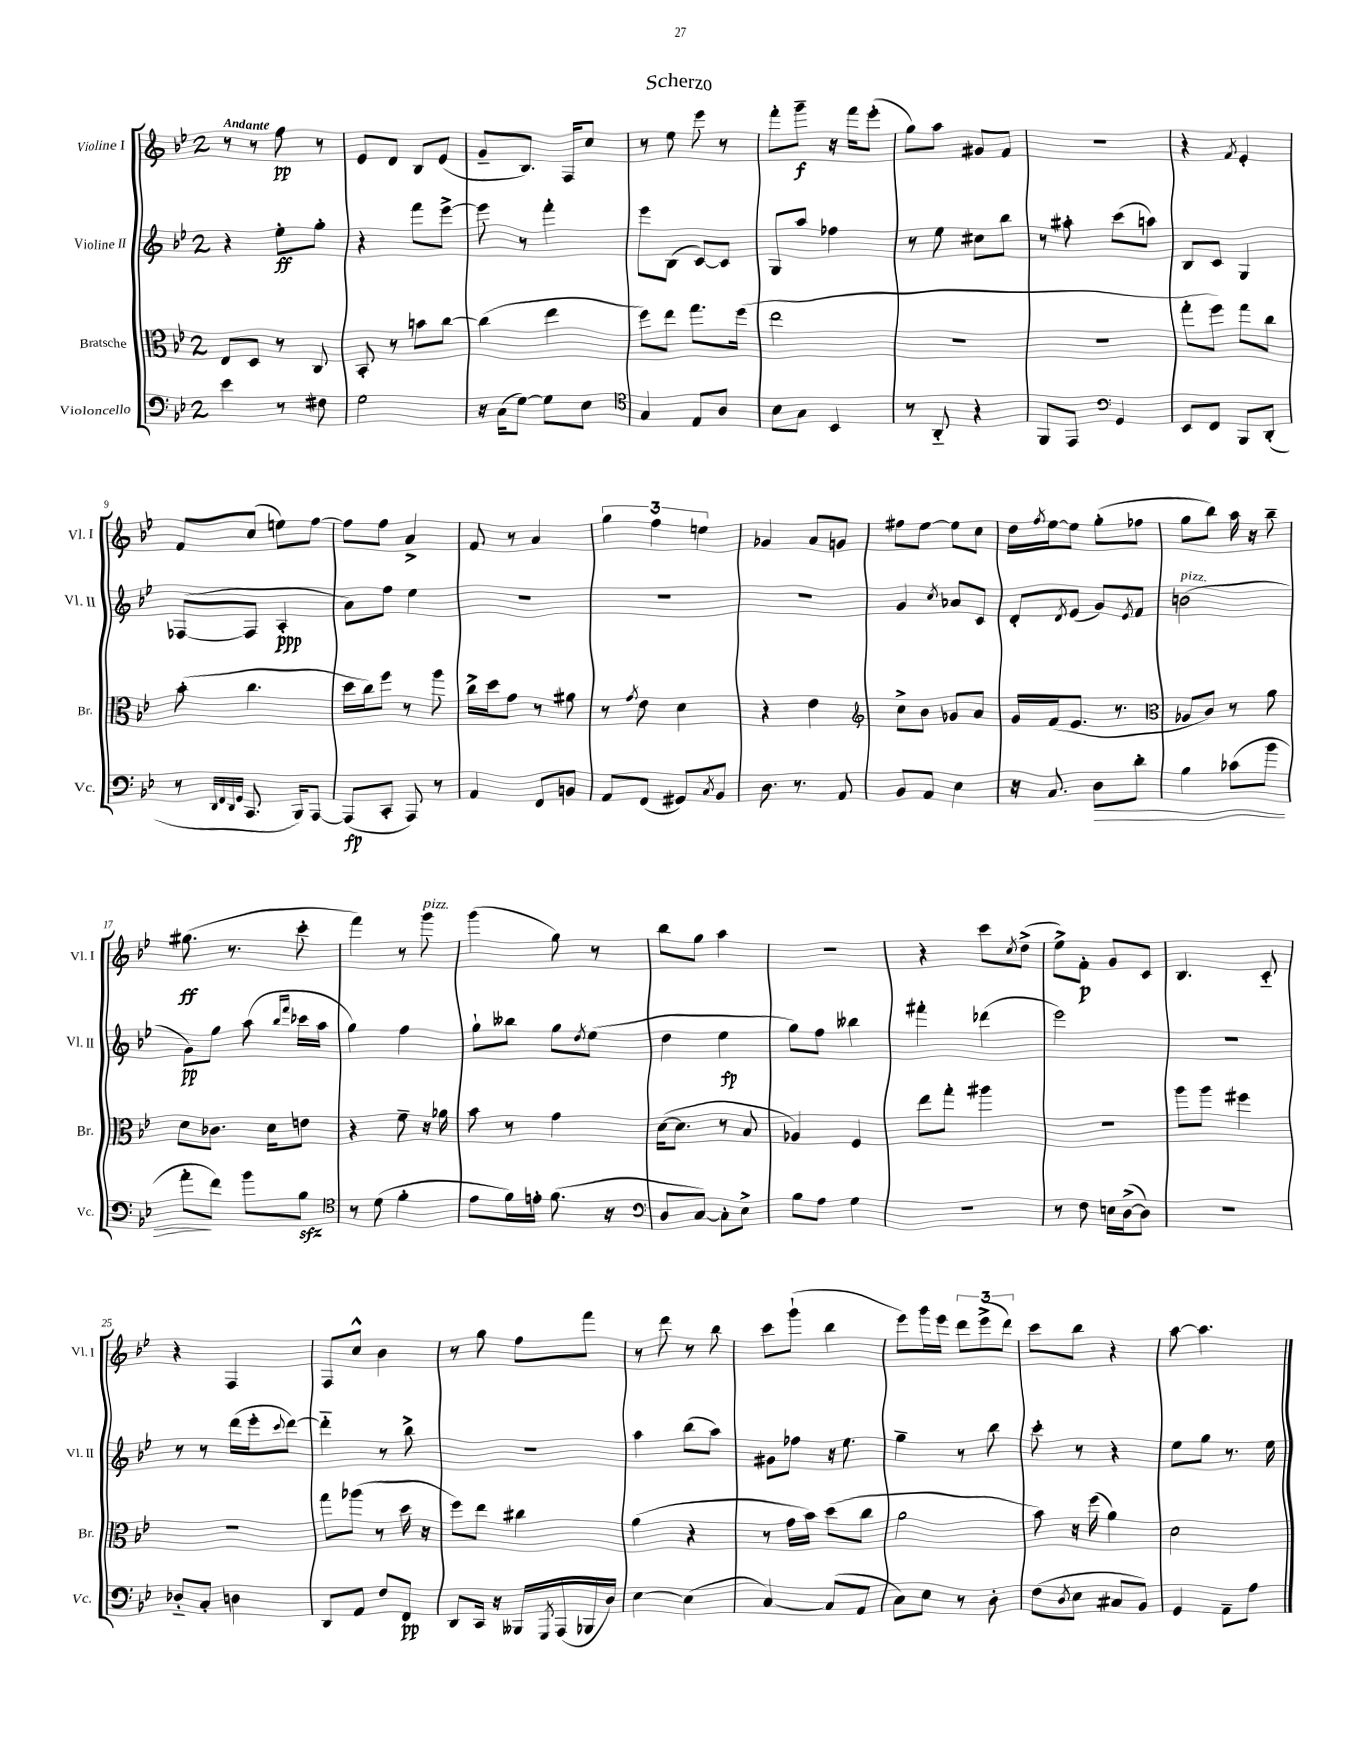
\header { title = "Scherzo" }
<<
\new StaffGroup <<
\new Staff = "s0" \with { instrumentName = "Violine I" shortInstrumentName = "Vl. I" } {
    \clef treble \key bes \major \once \override Staff.TimeSignature.style = #'single-digit \time 2/4 \tempo "Andante"
    r8 r8 f''8\pp r8 |
    ees'8 d'8 bes8 ees'8( |
    g'8-- bes8.) f16 c''8 |
    r8 ees''8 ees'''8 r8 |
    f'''8-. g'''8--\f r16 f'''16 ees'''8-.( |
    g''8) a''8 gis'8 f'8 |
    r2 |
    r4 \acciaccatura { f'8 } ees'4-. |
    f'8 c''8( e''8) f''8~ |
    f''8 f''8 a'4-> |
    f'8 r8 a'4 |
    \tuplet 3/2 { g''4 f''4 e''4 } |
    ges'4 a'8 g'8 |
    fis''8 ees''8~ ees''8 c''8 |
    d''16 \acciaccatura { f''8 } ees''16~ ees''8 g''8-.( fes''8 |
    g''8 bes''8) a''16 r16 bes''8-- |
    gis''8.\ff( r8. c'''8-. |
    f'''4) r8 g'''8^\markup { \italic "pizz." } |
    g'''4( g''8) r8 |
    bes''8 g''8 a''4 |
    r2 |
    r4 c'''8 \acciaccatura { c''8 } d''8->( |
    ees''8->) f'8-.\p g'8 c'8 |
    bes4. c'8-_ |
    r4 f4 |
    f8 c''8-^ bes'4 |
    r8 g''8 f''8 f'''8 |
    r8 d'''8 r8 bes''8 |
    c'''8 g'''8-!( bes''4 |
    ees'''8) g'''16 ees'''16 \tuplet 3/2 { d'''8 ees'''8->( d'''8) } |
    c'''8 bes''8 r4 |
    a''8~ a''4. \bar "|." |
}
\new Staff = "s1" \with { instrumentName = "Violine II" shortInstrumentName = "Vl. II" } {
    \clef treble \key bes \major \once \override Staff.TimeSignature.style = #'single-digit \time 2/4
    r4 ees''8-.\ff g''8-. |
    r4 f'''8 ees'''8~-> |
    ees'''8 r8 f'''4-. |
    ees'''8 bes8( c'8~) c'8 |
    g8 a''8 fes''4 |
    r8 ees''8 cis''8 bes''8 |
    r8 ais''8-. c'''8( a''8) |
    bes8 c'8 g4 |
    fes8~( fes8 a4-.\ppp |
    a'8) f''8 ees''4 |
    R2 |
    R2 |
    R2 |
    g'4 \acciaccatura { c''8 } aes'8 c'8 |
    d'8-. \acciaccatura { d'8 } ees'8( g'8) \acciaccatura { ees'8 } f'8 |
    b'2^\markup { \italic "pizz." }( |
    g'8\pp) g''8 a''8( \grace { bes''16 f'''16 } ces'''16 a''16 |
    g''4) f''4 |
    g''8-! beses''8 g''8 \acciaccatura { d''8 } ees''8( |
    d''4 ees''4\fp |
    g''8) f''8 beses''4 |
    fis'''4-. des'''4( |
    ees'''2) |
    r2 |
    r8 r8 d'''16( ees'''16-. \appoggiatura { c'''8 } d'''8~) |
    d'''4-_ r8 bes''8-> |
    R2 |
    a''4 bes''8( a''8) |
    gis'8 fes''8 r16 ees''8. |
    g''4-- r8 bes''8 |
    c'''8-. r8 r4 |
    ees''8 g''8 r8. ees''16 \bar "|." |
}
\new Staff = "s2" \with { instrumentName = "Bratsche" shortInstrumentName = "Br." } {
    \clef alto \key bes \major \once \override Staff.TimeSignature.style = #'single-digit \time 2/4
    ees8 d8 r8 c8 |
    bes,8-. r8 b'8 c''8~ |
    c''4( ees''4 |
    f''8) ees''8 g''8. f''16( |
    ees''2 |
    R2 |
    r2 |
    g''8-. f''8) g''8 c''8 |
    bes'8-.( c''4. |
    d''16 c''16) f''8 r8 a''8 |
    c''16-> d''16 g'8 r8 ais'8 |
    r8 \acciaccatura { g'8 } ees'8 d'4 |
    r4 ees'4 |
    \clef treble c''8-> bes'8 ges'8 a'8 |
    g'16 f'16( ees'8. r8. |
    \clef alto aes8 c'8) r8 a'8 |
    d'8 ces'8. d'16 e'8 |
    r4 f'8-- r16 aes'16 |
    bes'8 r8 g'4 |
    d'16~( d'8. r8 bes8 |
    aes4) f4 |
    ees''8 g''8-. ais''4 |
    R2 |
    a''8 a''8 fis''4 |
    r2 |
    g''8 aes''8( r8 d''16 r16 |
    f''8) ees''8 cis''4 |
    a'4( r4 |
    r8 g'16 bes'16) d''8( c''8 |
    a'2 |
    bes'8) r16 f''16( a'4) |
    d'2 \bar "|." |
}
\new Staff = "s3" \with { instrumentName = "Violoncello" shortInstrumentName = "Vc." } {
    \clef bass \key bes \major \once \override Staff.TimeSignature.style = #'single-digit \time 2/4
    ees'4 r8 fis8 |
    g2 |
    r16 c16( g8~) g8 ees8 |
    \clef tenor g4 ees8 a8 |
    bes8 g8 bes,4 |
    r8 a,8-_ r4 |
    f,8 ees,8 \clef bass g,4 |
    ees,8 f,8 bes,,8 d,8-.( |
    r8 \grace { d,32 f,32 d,32 g,32 } c,8. bes,,16) a,,8~ |
    a,,8\fp( c,8-. a,,8) r8 |
    a,4 f,8 b,8 |
    a,8 f,8( gis,8) \acciaccatura { c8 } bes,8 |
    d8. r8. a,8 |
    bes,8 a,8 ees4 |
    r16 c8. d8\> d'8-. |
    bes4 ces'8( bes'8 |
    a'8-.\! f'8) bes'8 bes8\sfz |
    \clef tenor r8 d'8( f'4-. |
    ees'8 f'16) e'16-. f'8.( r16 |
    \clef bass d8 c8~) c8-. ees8-> |
    bes8 a8 g4 |
    R2 |
    r8 f8 e16 d16~->( d8) |
    r2 |
    des8-_ c8-. d4 |
    d,8 a,8 f8 f,8\pp |
    d,8 c,16 r16 beses,,16 \acciaccatura { g,,8 } a,,16( bes,,16 d16) |
    ees4~ ees4( |
    c4~) c8( a,8 |
    c8) ees8 r8 d8-. |
    f8( \acciaccatura { d8 } ees8 cis8 bes,8) |
    g,4 a,8-- a8 \bar "|." |
}
>>
>>
